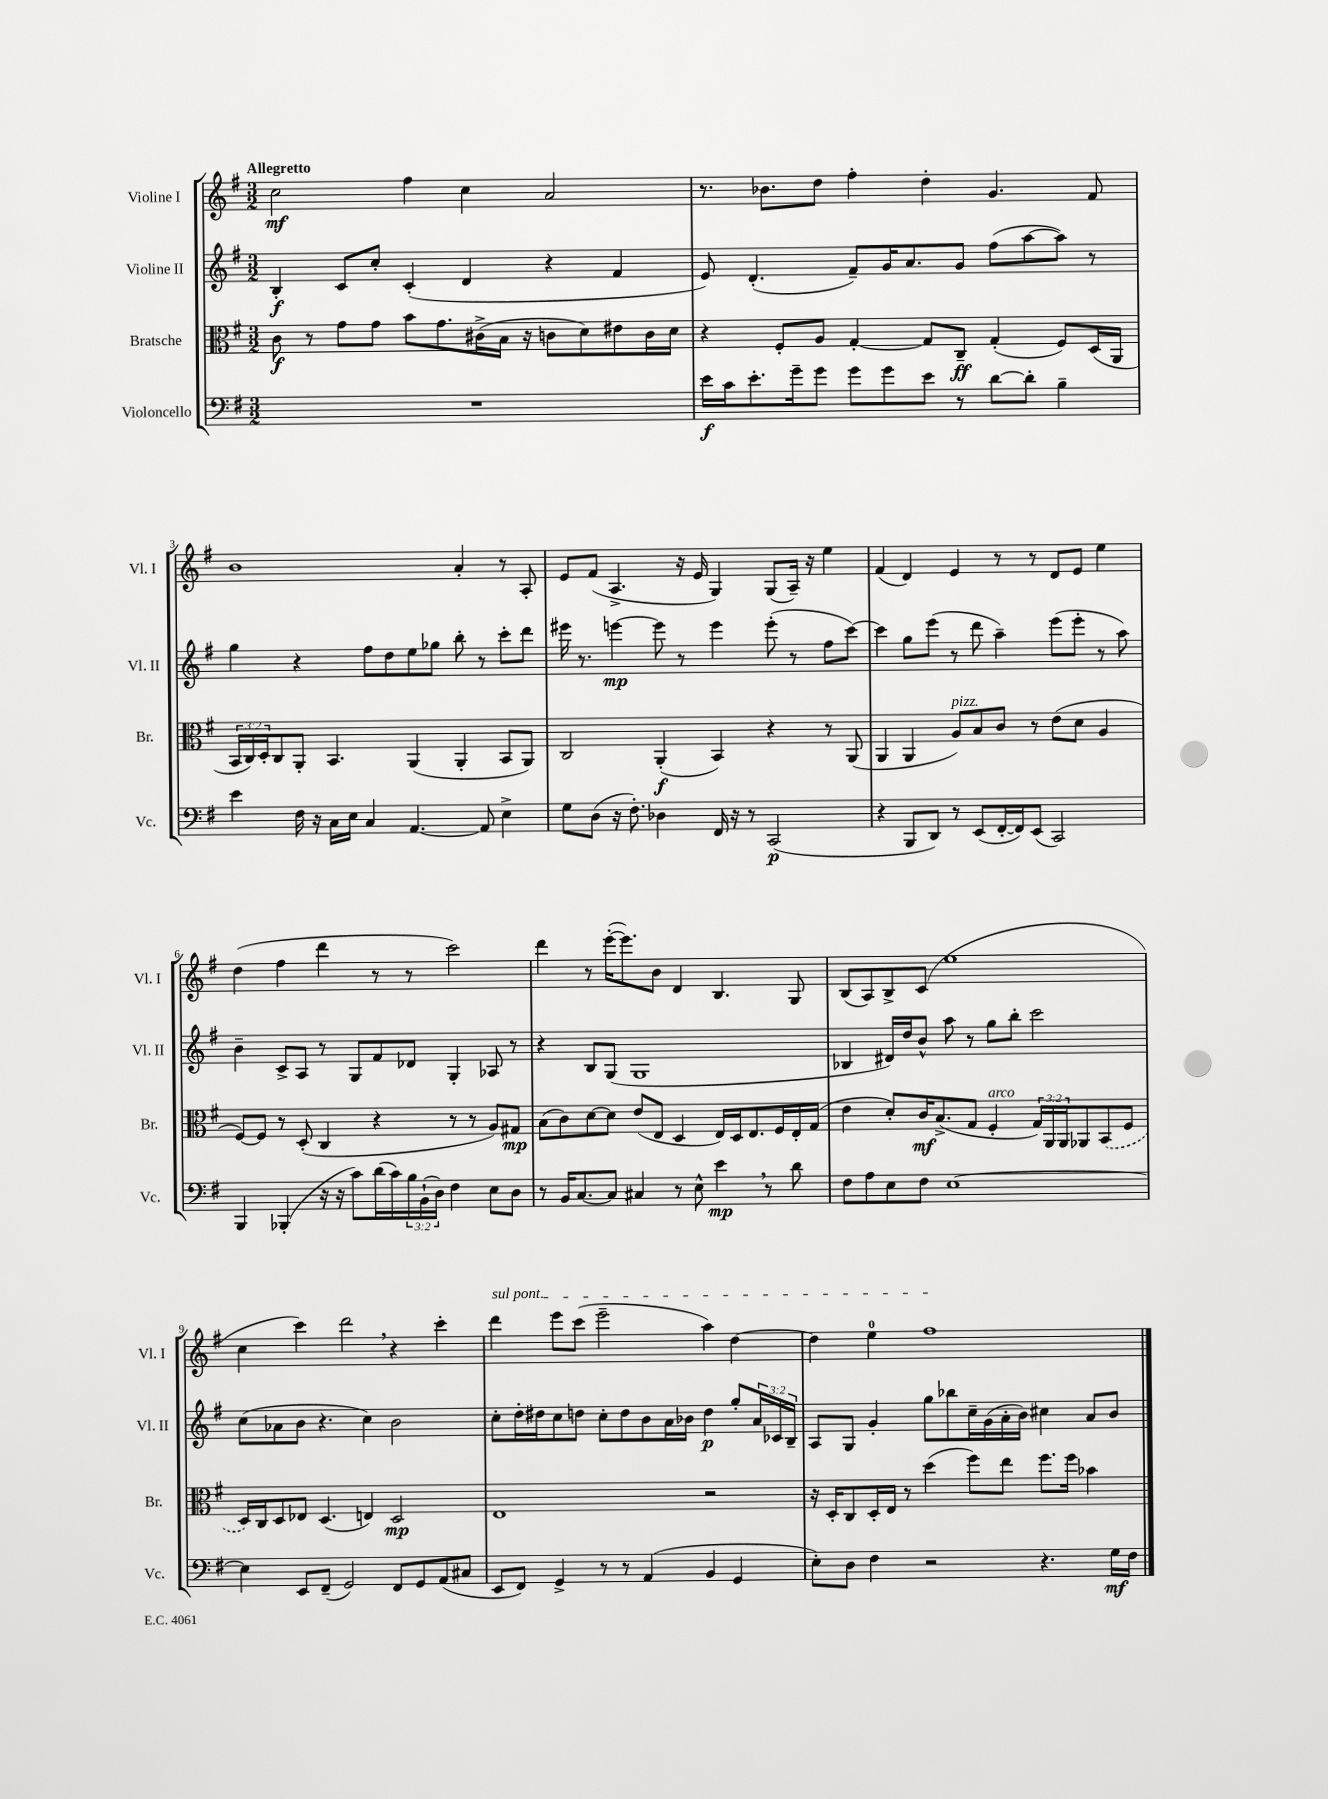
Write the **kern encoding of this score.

**kern	**kern	**kern	**kern
*staff4	*staff3	*staff2	*staff1
*clefF4	*clefC3	*clefG2	*clefG2
*k[f#]	*k[f#]	*k[f#]	*k[f#]
*M3/2	*M3/2	*M3/2	*M3/2
1.r	8c	4B'	2cc
.	8r	.	.
.	8g	8c	.
.	8g	8cc'	.
.	8b	(4c'	4ff#
.	8.g	.	.
.	.	4d	4cc
.	(16c#^	.	.
.	16B	.	.
.	16r	.	.
.	8c	4r	2a
.	8d)	.	.
.	8e#	4f#	.
.	16c	.	.
.	16d	.	.
=	=	=	=
16e	4r	8e)	8.r
16c	.	.	.
8.e'	.	(4.d'	.
.	.	.	8.b-
.	8F#'	.	.
16g~	.	.	.
8g	8A	.	8dd
8g	[4G'	8f#~)	4ff#'
8g	.	16g	.
.	.	8.a	.
8e	8G]	.	4dd'
8r	8C~	8g	.
[8d	(4G'	(8ff#	4.g
8d']	.	[8aa	.
4B~	8F#)	8aa])	.
.	(16D	8r	8f#
.	16AA	.	.
=	=	=	=
4e	24BB	4gg	1b
.	24C)	.	.
.	24D'	.	.
.	8C	.	.
16F#	8AA'	4r	.
16r	.	.	.
16C	4.BB	.	.
16E	.	.	.
4C	.	8ff#	.
.	.	8dd	.
[4.AA	(4AA	8ee	.
.	.	8gg-	.
.	4AA'	8bb'	4a'
8AA]	.	8r	.
4E^	8BB	8ccc'	8r
.	8AA)	8ddd	8A'
=	=	=	=
8G	2C	16eee#	8e
.	.	8.r	.
(8D	.	.	(8f#
16r	.	[4eee	4.A^
8.F#')	.	.	.
4D-	(4AA'	8eee]	.
.	.	8r	16r
.	.	.	16e
16FF#	4BB)	4eee	4G)
16r	.	.	.
8r	.	.	.
(2CC	4r	(8eee'	(8G
.	.	8r	16A~)
.	.	.	16r
.	8r	8ff#	4ee
.	(8AA	[8ccc)	.
=	=	=	=
4r	4AA	4ccc]	(4f#
8BBB	4AA	8gg	4d)
8DD)	.	(8eee	.
8r	8A)	8r	4e
(8EE	8B	8ddd	.
[16FF#'	8c	4aa~)	8r
16FF#])	.	.	.
(8EE	8r	.	8r
2CC)	(8e	(8eee	8d
.	8d	8eee'	8e
.	4A	8r	4ee
.	.	8aa)	.
=	=	=	=
4BBB	[8F#)	4b~	(4dd
.	8F#]	.	.
(4BBB-'	8r	8c^	4ff#
.	(8D'	8A	.
16r	4C	8r	4ddd
16r	.	.	.
8c)	.	8G	.
(16d	4r	8f#	8r
16c)	.	.	.
24B	.	8d-	8r
(24BB`	.	.	.
24D)	.	.	.
4F#	8r	4G'	2ccc)
.	8r	.	.
8E	8A)	8A-	.
8D	8G#	8r	.
=	=	=	=
8r	(8B	4r	4ddd
16BB	8c)	.	.
[8.C	.	.	.
.	[8d	8B	8r
8C]	8d]	(8G	([16eee'
.	.	.	8.eee])
4C#	(8e	1G	.
.	8E	.	8b
8r	4D	.	4d
8E^^	.	.	.
4e	16E)	.	4.B
.	16D	.	.
.	8.E	.	.
8r	.	.	.
.	16F#	.	.
8d	16E'	.	8G
.	(16G	.	.
=	=	=	=
8F#	4e	4B-	(8B
8A	.	.	8A)
8E	8d')	16d#)	8B^
.	.	16dd	.
8F#	16c	8b^^	(8c
.	(8.B^	.	.
[1E	.	8aa	1ee
.	8G	8r	.
.	4F#'	8gg	.
.	.	8bb'	.
.	24G)	2ccc	.
.	24AA	.	.
.	24AA	.	.
.	8AA-	.	.
.	(8BB	.	.
.	8F#	.	.
=	=	=	=
4E]	16D)	(8cc	4cc
.	16C	.	.
.	8D	8a-	.
8EE	8E-	8b	4ccc)
(8FF#~	(4.D	4.r	.
2GG)	.	.	2ddd
.	4E)	4cc)	.
8FF#	2D	2b	4r
8GG	.	.	.
(8AA	.	.	4ccc'
8C#	.	.	.
=	=	=	=
8EE	1E	8cc'	4ddd
8FF#)	.	16dd'	.
.	.	16dd#	.
4GG^	.	8cc	8eee
.	.	8dd	(8ccc
8r	.	8cc'	2eee~
8r	.	8dd	.
(4AA	.	8b	.
.	.	16a	.
.	.	16b-	.
4BB	2r	4dd	4aa)
4GG	.	8gg'	[4dd
.	.	24a	.
.	.	24c-	.
.	.	24B~	.
=	=	=	=
8E')	16r	8A	4dd]
.	16D'	.	.
8D	8C	8G	.
4F#	16D'	4g'	4ee
.	16E	.	.
.	8r	.	.
2r	(4dd	8gg	1ff#
.	.	8bb-	.
.	8ff#)	16cc~	.
.	.	(16g	.
.	8ee	16a'	.
.	.	16b)	.
4.r	8.ff#	4cc#	.
.	16ff#	.	.
.	4b-	8a	.
16G	.	8b	.
16F#	.	.	.
==	==	==	==
*-	*-	*-	*-
